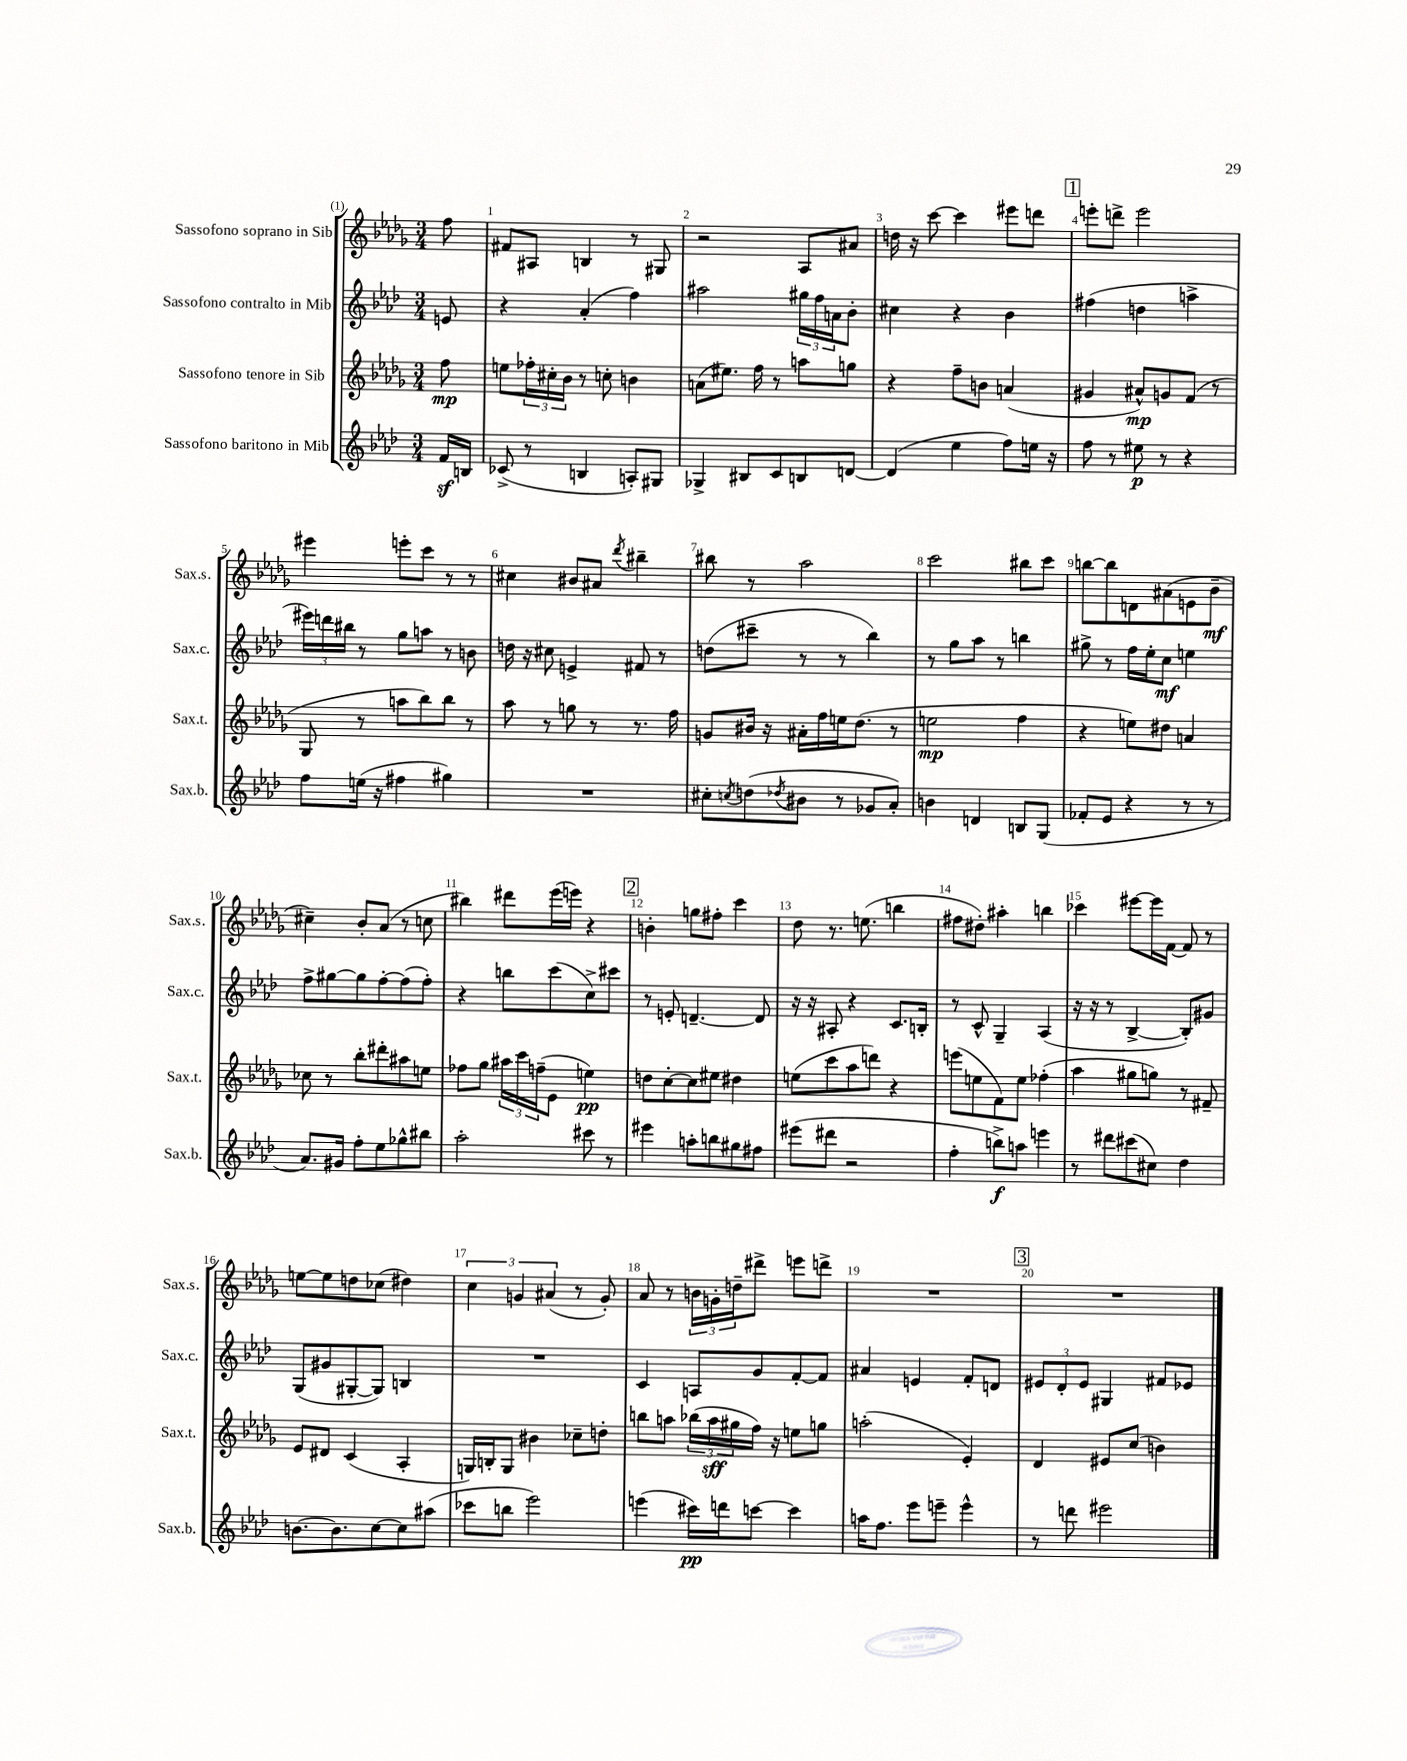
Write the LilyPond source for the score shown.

<<
\new StaffGroup <<
\new Staff = "s0" \with { instrumentName = "Sassofono soprano in Sib" shortInstrumentName = "Sax.s." } {
    \clef treble \key des \major \numericTimeSignature \time 3/4 \partial 8
    f''8 |
    fis'8 ais8 b4 r8 gis8 |
    r2 aes8 ais'8 |
    d''16 r16 c'''8~ c'''4 eis'''8 d'''8 |
    \mark \markup { \box "1" } e'''8-. d'''8-> e'''2 |
    eis'''4 e'''8-. c'''8 r8 r8 |
    cis''4 bis'8 ais'8 \acciaccatura { des'''8 } bis''4-- |
    bis''8 r8 aes''2 |
    c'''2 bis''8 c'''8 |
    b''8~ b''8 d'8 ais'8( e'8 bes'8--\mf |
    cis''4--) bes'8-. aes'8( r8 c''8 |
    bis''4) dis'''8 ees'''16( e'''16) r4 |
    \mark \markup { \box "2" } b'4-. g''8 fis''8-. c'''4 |
    des''8 r8. e''8.( b''4 |
    fis''8 dis''8-.) ais''4-. b''4 |
    ces'''4 eis'''8~ eis'''16 f'16~ f'8 r8 |
    e''8~ e''8 d''8 ces''8( dis''4) |
    \tuplet 3/2 { c''4 g'4 ais'4( } r8 g'8-.) |
    aes'8 r8 \tuplet 3/2 { b'16 g'16-. d''16-- } dis'''8-> e'''8 d'''8-> |
    R2. |
    \mark \markup { \box "3" } R2. \bar "|." |
}
\new Staff = "s1" \with { instrumentName = "Sassofono contralto in Mib" shortInstrumentName = "Sax.c." } {
    \clef treble \key aes \major \numericTimeSignature \time 3/4 \partial 8
    e'8 |
    r4 aes'4-.( f''4) |
    ais''2 \tuplet 3/2 { gis''16 f''16 a'16 } bes'8-. |
    cis''4 r4 bes'4 |
    \mark \markup { \box "1" } fis''4( d''4 a''4-> |
    \tuplet 3/2 { eis'''16) d'''16 bis''16 } r8 g''8 a''8 r8 b'8 |
    d''16 r16 cis''8 e'4-> fis'8 r8 |
    d''8( cis'''8-- r8 r8 bes''4) |
    r8 g''8 aes''8 r8 b''4 |
    gis''8-> r8 f''16 ees''16-. c''8\mf e''4 |
    f''8-> gis''8~ gis''8 f''8~-. f''8( f''8-.) |
    r4 b''8 c'''8( c''8->) cis'''8 |
    \mark \markup { \box "2" } r8 e'8-. d'4.~-- d'8 |
    r16 r16 ais8-. r4 c'8. b16-. |
    r8 c'8-^ g4-- aes4( |
    r16 r16 r8 bes4~-> bes8-.) gis'8 |
    g8( gis'8 gis8~-. gis8) b4 |
    R2. |
    c'4 a8 g'8 f'8~-. f'8 |
    ais'4 e'4 f'8-. d'8 |
    \mark \markup { \box "3" } \tuplet 3/2 { eis'8 des'8-. eis'8 } gis4 fis'8 ees'8 \bar "|." |
}
\new Staff = "s2" \with { instrumentName = "Sassofono tenore in Sib" shortInstrumentName = "Sax.t." } {
    \clef treble \key des \major \numericTimeSignature \time 3/4 \partial 8
    f''8\mp |
    e''8 \tuplet 3/2 { fes''16-. cis''16-. bes'16 } r8 c''8-. b'4 |
    a'8( eis''8.) f''16 r8 a''8 g''8 |
    r4 f''8-- b'8 a'4( |
    \mark \markup { \box "1" } gis'4 ais'8-^\mp) g'8 f'8( r8 |
    ges8 r8 a''8 bes''8) bes''8 r8 |
    aes''8 r8 g''8 r8 r8. f''16 |
    g'8 bis'16 r16 ais'16-. f''16 e''16 des''8.( r8 |
    e''2\mp f''4 |
    r4 e''8) dis''8 a'4 |
    ces''8 r8 bes''8-. dis'''8-. ais''8 e''8 |
    fes''8 ges''8 \tuplet 3/2 { ais''16 c'''16 f''16--( } ees'8 e''4\pp) |
    \mark \markup { \box "2" } d''8 c''8~-. c''8 eis''8 dis''4 |
    e''8( c'''8 aes''8 d'''8) r4 |
    e'''8( e''8 f'8) e''8 fes''4-.( |
    aes''4 gis''8 g''8) r8 fis'8-- |
    ees'8 dis'8 c'4( aes4-. |
    g16) b16-. g8 bis'4 ces''8-- d''8-. |
    b''8 a''8 \tuplet 3/2 { bes''16( a''16\sff gis''16 } f''16) r16 e''8 g''8 |
    a''2-.( ees'4-.) |
    \mark \markup { \box "3" } des'4 eis'8 c''8( b'4) \bar "|." |
}
\new Staff = "s3" \with { instrumentName = "Sassofono baritono in Mib" shortInstrumentName = "Sax.b." } {
    \clef treble \key aes \major \numericTimeSignature \time 3/4 \partial 8
    f'16\sf b16 |
    ces'8->( r8 b4 a8-.) gis8 |
    ges4-> bis8 c'8 b8 d'8~ |
    d'4( ees''4 f''8) e''16 r16 |
    \mark \markup { \box "1" } f''8 r8 eis''8\p r8 r4 |
    f''8 e''16( r16 fis''4 gis''4) |
    R2. |
    cis''8-. \acciaccatura { c''8 } d''8( \acciaccatura { des''8 } bis'8 r8 ges'8 aes'8-.) |
    b'4 d'4 b8 g8( |
    fes'8-. ees'8 r4 r8 r8 |
    aes'8.) gis'16 f''8-. ees''8 ges''8-^ bis''8 |
    aes''2-. cis'''8 r8 |
    \mark \markup { \box "2" } eis'''4 a''8-. b''8 gis''8 fis''8 |
    eis'''8( dis'''8 r2 |
    f''4-. b''8->\f) a''8 e'''4 |
    r8 dis'''8 cis'''8( cis''8) des''4 |
    b'8.~ b'8. c''8~ c''8 ais''8( |
    ces'''8 b''8 ees'''2) |
    e'''4( cis'''16\pp) d'''16 c'''8~ c'''4 |
    a''16 f''8. ees'''8 e'''8-- e'''4-^ |
    \mark \markup { \box "3" } r8 d'''8 eis'''2 \bar "|." |
}
>>
>>
\layout { \context { \Score \override BarNumber.break-visibility = ##(#f #t #t) barNumberVisibility = #all-bar-numbers-visible } }
